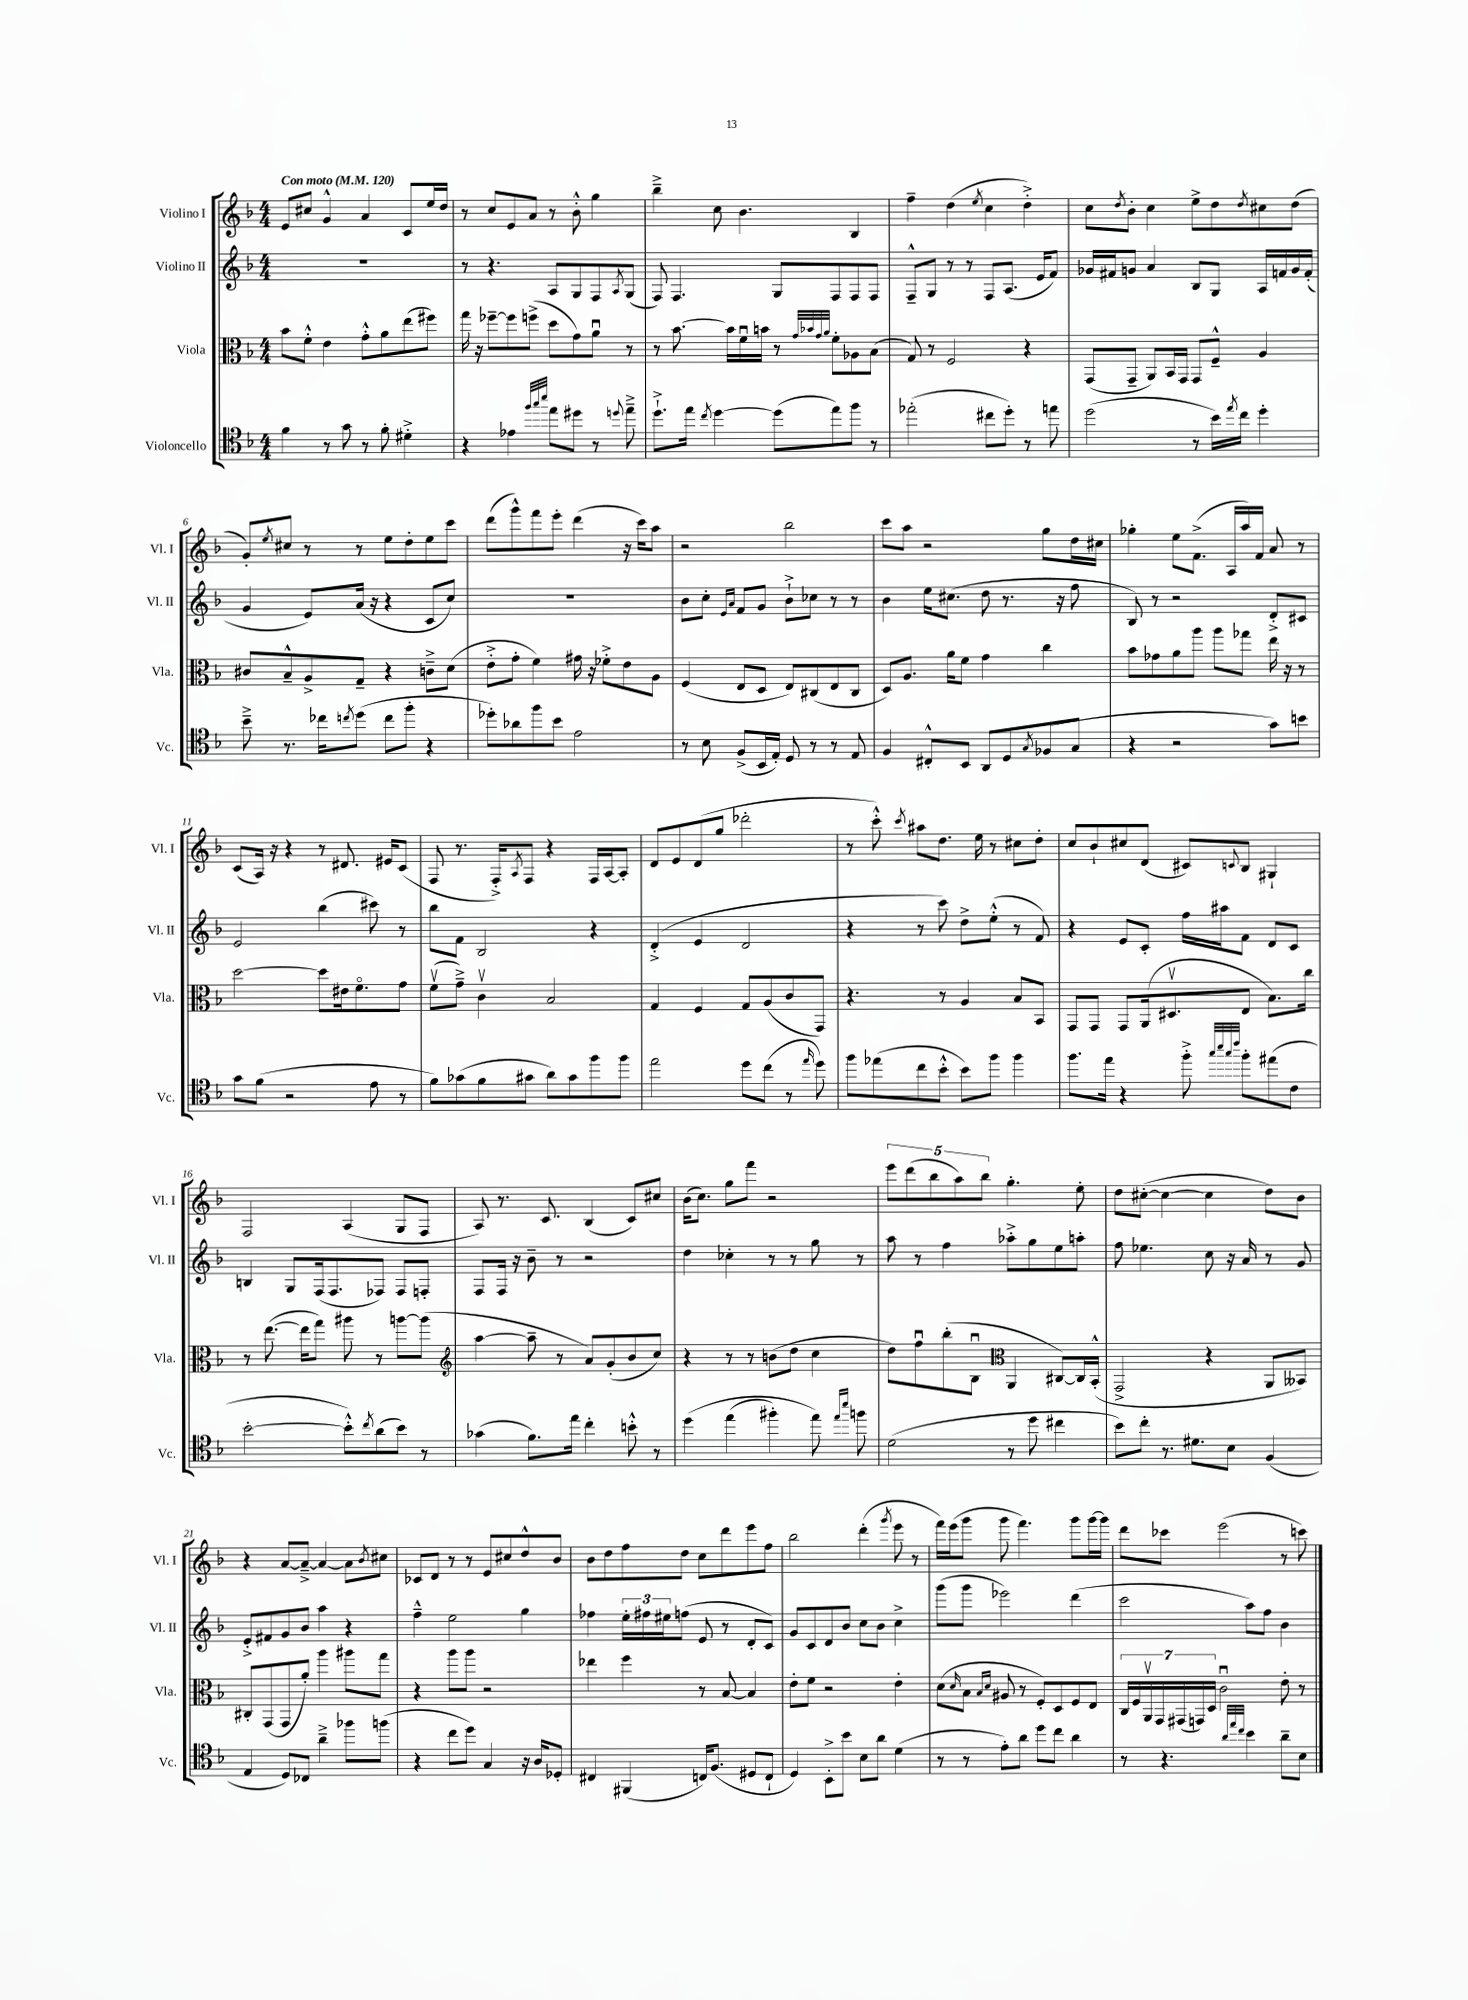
<<
\new StaffGroup <<
\new Staff = "s0" \with { instrumentName = "Violino I" shortInstrumentName = "Vl. I" } {
    \clef treble \key f \major \numericTimeSignature \time 4/4 \tempo "Con moto" 4 = 120
    e'8 cis''8 g'4-^ a'4 c'8 e''16 d''16 |
    r8 c''8 e'8 a'8 r8 bes'8-.-^ g''4 |
    bes''4---> c''8 bes'4. bes4 |
    f''4-- d''4( \acciaccatura { e''8 } c''4 d''4-.->) |
    c''8 \acciaccatura { d''8 } bes'8-. c''4 e''8-> d''8 \acciaccatura { d''8 } cis''8 d''8( |
    g'8-.) \acciaccatura { e''8 } cis''8 r8 r8 e''8 d''8-. e''8 c'''8 |
    d'''8( g'''8-^) f'''8 e'''8-. d'''4( r16 c'''16) a''8 |
    r2 bes''2 |
    c'''8 a''8 r2 g''8 d''16 cis''16 |
    ges''4-. e''8 f'8.->( a16 a''16) f'16 a'8 r8 |
    c'8( a16) r16 r4 r8 dis'8. eis'16 c'8( |
    f8 r8. f16-.->) \acciaccatura { a8 } f8 r4 f16 a16~ a8-. |
    d'8 e'8 d'8( g''8 des'''2-. |
    r8 c'''8-.-^) \acciaccatura { c'''8 } ais''8 d''8. e''16 r8 cis''8 d''8-. |
    c''8 bes'8-! cis''8 d'8( cis'8) \appoggiatura { c'8 } bes8 gis4-! |
    f2 a4( g8 f8 |
    a8) r8. c'8. bes4( c'8) cis''8 |
    bes'16( c''8.) g''8 f'''8 r2 |
    \tuplet 5/4 { e'''8 d'''8( bes''8 a''8) bes''8 } g''4.-. e''8-. |
    d''8 cis''8~-.( cis''4~ cis''4 d''8) bes'8 |
    r4 a'8~ a'8~---> a'4~ a'8 \acciaccatura { bes'8 } cis''8 |
    ces'8 d'8 r8 r8 e'8 cis''8 d''8-^ bes'8 |
    bes'8 d''8 f''8 d''8 c''8 d'''8 e'''8 f''8 |
    bes''2 d'''4-.( \acciaccatura { g'''8 } e'''8 r8 |
    f'''16) e'''16( g'''8 g'''8 f'''4.) g'''8 g'''16~ g'''16 |
    d'''8 ces'''8 e'''2( r8 c'''8) \bar "|." |
}
\new Staff = "s1" \with { instrumentName = "Violino II" shortInstrumentName = "Vl. II" } {
    \clef treble \key f \major \numericTimeSignature \time 4/4
    R1 |
    r8 r4. a8 g8 f8 \acciaccatura { a8 } g8( |
    f8) f4. g8 f8 f8 f8 |
    f8---^ g8 r8 r8 f8 a8.( e'16 f'8) |
    ges'16 fis'16 g'8 a'4 bes8 g8 a16 f'16 g'16 f'16-.( |
    g'4 e'8) a'16( r16 r4 c'8 c''8) |
    R1 |
    bes'8 c''8-. \grace { e'16 a'16 } f'8 g'8 bes'8-!-> ces''8 r8 r8 |
    bes'4 e''16 cis''8.( d''8 r8. r16 f''8 |
    bes8) r8 r2 d'8-.-> cis'8 |
    e'2 bes''4( cis'''8) r8 |
    bes''8 f'8 bes2 r4 |
    d'4-.->( e'4 d'2 |
    r4 r8 c'''8) d''8-> e''8-.-^( r8 f'8) |
    r4 e'8 c'8-. f''16 ais''16 f'8 d'8 c'8 |
    b4 g8 f16( f8. fes8) fes8 f8-. |
    f8 f16 r16 bes'8-- r8 r2 |
    d''4 ces''4-. r8 r8 g''8 r8 |
    a''8 r8 f''4 aes''8-.-> g''8 e''8 a''8-. |
    f''8 ees''4. c''8 r16 a'16 r8 g'8 |
    e'8-.-> fis'8 g'8 bes'8 a''4 r4 |
    f''4---^ e''2 g''4 |
    fes''4 \tuplet 3/2 { e''16-. fis''16 eis''16 } f''8( e'8 r8 d'8-. c'8) |
    g'8 c'8 d'8 bes'8 c''8 bes'8 c''4-> |
    g'''8( g'''8 ees'''2) d'''4( |
    c'''2 a''8) f''8 bes'4 \bar "|." |
}
\new Staff = "s2" \with { instrumentName = "Viola" shortInstrumentName = "Vla." } {
    \clef alto \key f \major \numericTimeSignature \time 4/4
    bes'8 f'8-.-^ e'4 g'8-.-^ a'8 e''8( fis''8) |
    g''16 r16 fes''8~-- fes''8 f''8->( d''8 g'8) a'8\downbow r8 |
    r8 bes'8.~ bes'16 f'16\downbow b'16 r8 \grace { g'32 bes'32 g'32 a'32 } f'8-. aes8 bes8( |
    g8) r8 f2 r4 |
    g,8( g,8-- a,8) bes,16 g,16 g,8 f8---^ a4 |
    cis'8 bes8---^ a8-> g8-- r4 c'8---> d'8( |
    e'8-.-> g'8-. f'4) gis'16 r16 fes'8-.-> e'8 a8 |
    f4( e8 d8 e8) cis8( e8 cis8 |
    d8) a8. a'16 f'8 g'4 c''4 |
    bes'8 ges'8 a'8 a''8 a''8 ges''8 e''16 r16 r8 |
    d''2~ d''8 eis'16 f'8.\flageolet g'8 |
    f'8\upbow( g'8--->) c'4\upbow bes2 |
    g4 f4 g8 a8( c'8 g,8) |
    r4. r8 a4 bes8 bes,8 |
    g,8 g,8 g,8 a,16( dis8.\upbow e8 bes8.) c''16 |
    r8 e''8.~( e''16 g''8) ais''8 r8 a''8~ a''8( |
    \clef treble a''4~ a''8-- r8 a'8) g'8-.( bes'8 c''8) |
    r4 r8 r8 b'8( d''8 c''4 |
    d''8) f''8\downbow bes''8-.( bes8\downbow \clef alto a,4 cis8~) cis16 bes,16-.-^( |
    g,2-> r4 a,8 beses,8) |
    cis8-. g,8( g,8 a'8-.) a''4 ais''8 g''8 |
    r4 a''8 a''8 r2 |
    ees''4 f''4 r8 bes8~ bes4 |
    e'8-. f'8 r2 e'4-. |
    d'8( \grace { d'16 } bes8 \grace { bes16 d'16 } ais8 r8 f8-.) d8 f8 e8 |
    \tuplet 7/4 { c16 f16 a,16\upbow g,16 gis,16( g,16) d16 } c'2\downbow e'8-. r8 \bar "|." |
}
\new Staff = "s3" \with { instrumentName = "Violoncello" shortInstrumentName = "Vc." } {
    \clef tenor \key f \major \numericTimeSignature \time 4/4
    f'4 r8 g'8 r8 f'8-. dis'4-.-> |
    r4 ees'4 \grace { f''32 g''32 bes''32 } e''8 dis''8 r8 \appoggiatura { d''8 } e''8---> |
    d''8.-!-> e''16 \acciaccatura { c''8 } d''4~ d''8( e''8) f''8 r8 |
    ees''2-.( cis''8 d''8-.) r8 e''8 |
    d''2( r8 bes'16) \acciaccatura { e''8 } c''16 d''4-. |
    bes'8---> r8. ces''16 \acciaccatura { c''8 } d''8( c''8 f''8-. r4 |
    des''8-.) aes'8 f''8 bes'8 e'2 |
    r8 bes8 f8->( bes,16 e16-.) d8 r8 r8 e8 |
    f4 cis8-.-^ bes,8 a,8 d8 \acciaccatura { g8 } fes8( g8 |
    r4 r2 g'8) b'8 |
    g'8 f'8( r2 e'8 r8 |
    f'8) ges'8( f'8 gis'8 a'8) gis'8 f''8 f''8 |
    e''2 d''8 c''8( r8 \grace { e''16 } d''8) |
    f''8 ees''8( c''8 bes'8-.-^ bes'8) f''8 f''4 |
    f''8. e''16 r4 f''8-.-> \grace { g''32 bes''32 g''32 c'''32 } f''8-. eis''8( c'8 |
    bes'2~-. bes'8-.-^) \acciaccatura { c''8 } a'8( bes'8) r8 |
    ges'4( f'8.) e''16 c''4-. b'8-.-^ r8 |
    d''4\( e''4( fis''4-.) e''8\) \grace { e''16 bes''16 } f''8 |
    d'2( r8 d''8 cis''4 |
    bes'8) c''8-. r8. dis'8. bes8 f4( |
    e4 d8) ces8 a'4---> fes''8 f''8( |
    r4 c''8 d''8) g4 r16 a16 des8-. |
    cis4 fis,4( c16) f8.( dis8 c8-! |
    d4) bes,8-.-> bes'8 bes8 a'8 d'4( |
    r8 r8 e'8-.) a'8 d''8 c''8 a'4 |
    r8 r4. \grace { a'32 e''32 c''32 } bes'4 a'8-- bes8 \bar "|." |
}
>>
>>
